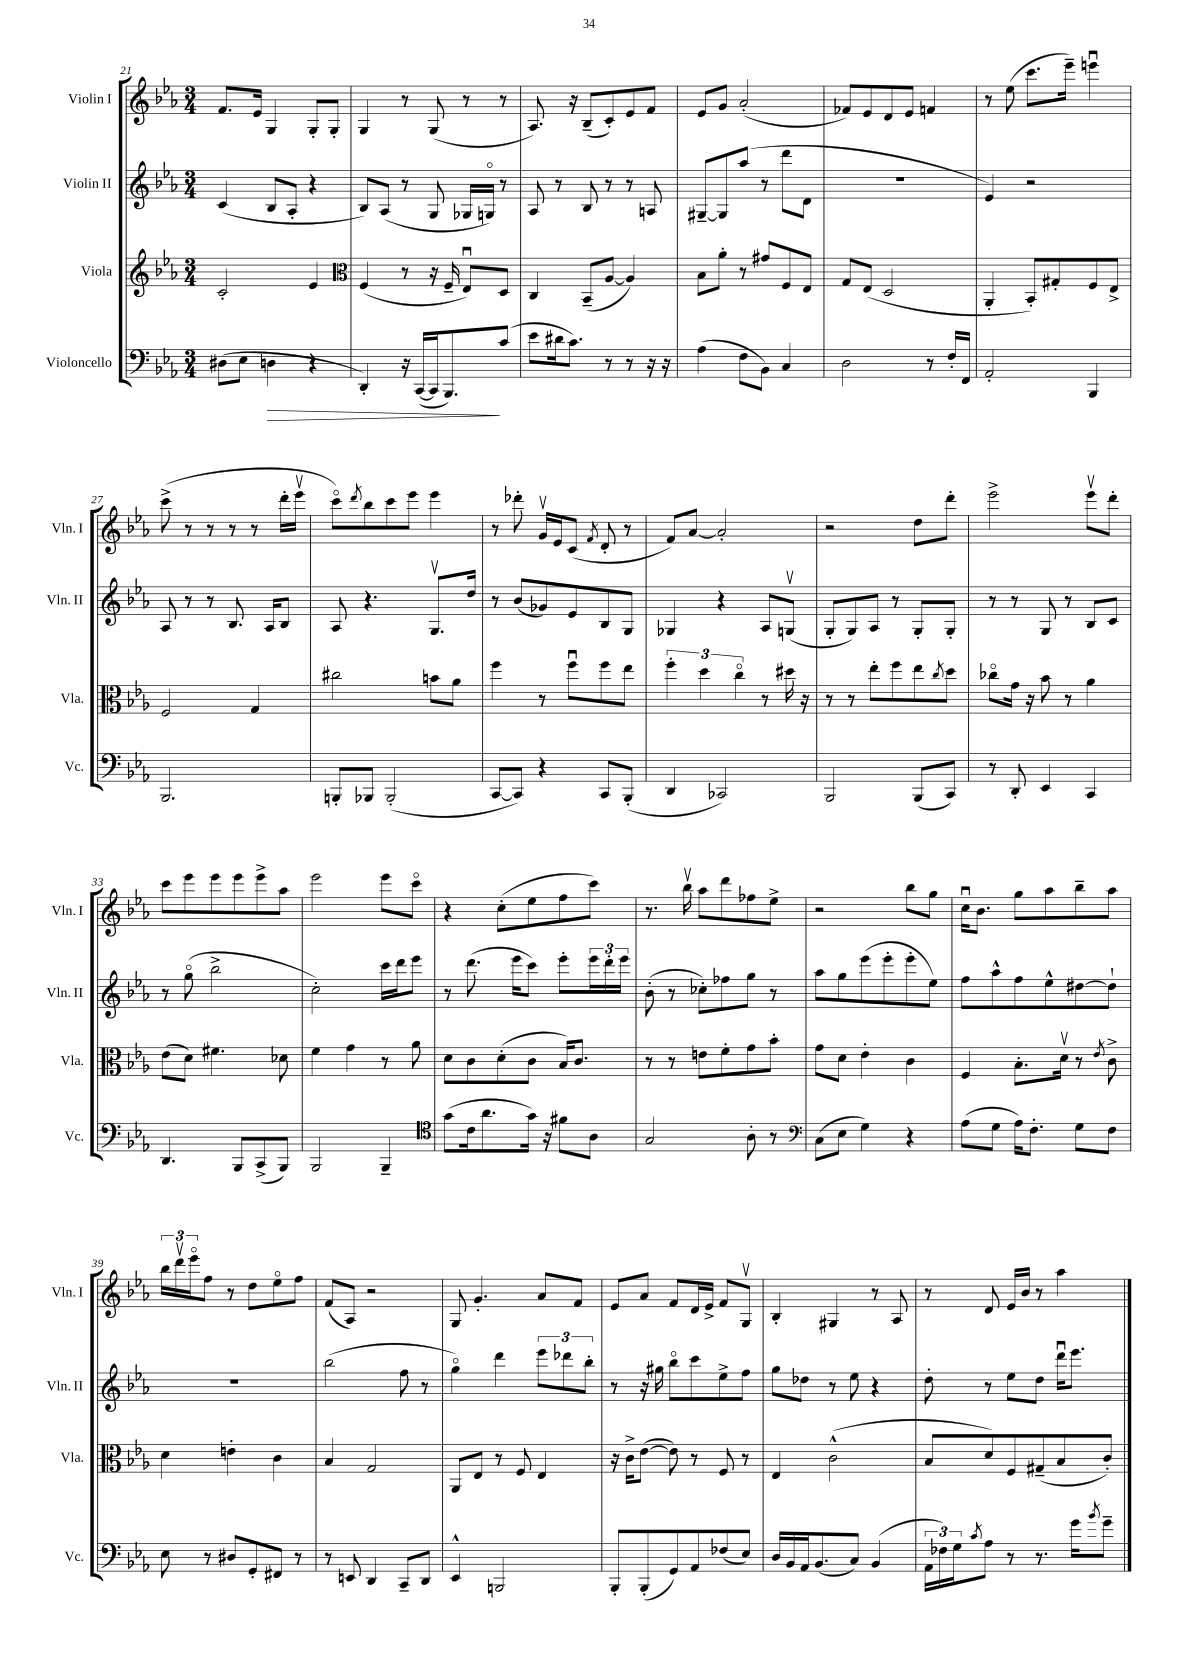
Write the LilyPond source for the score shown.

<<
\new StaffGroup <<
\new Staff = "s0" \with { instrumentName = "Violin I" shortInstrumentName = "Vln. I" } {
    \clef treble \key ees \major \numericTimeSignature \time 3/4
    f'8. ees'16 g4 g8-. g8-. |
    g4 r8 g8( r8 r8 |
    aes8.) r16 bes8--( c'8-.) ees'8 f'8 |
    ees'8 g'8 aes'2-.( |
    fes'8) ees'8 d'8 ees'8 f'4 |
    r8 ees''8( c'''8. ees'''16--) e'''4\downbow |
    c'''8->( r8 r8 r8 r8 d'''16-. ees'''16\upbow |
    c'''8\flageolet) \acciaccatura { d'''8 } bes''8 c'''8 ees'''8 ees'''4 |
    r8 des'''8-. g'16\upbow ees'16 c'8( \acciaccatura { f'8 } d'8-. r8 |
    f'8) aes'8~ aes'2-. |
    r2 d''8 d'''8-. |
    ees'''2-> ees'''8\upbow d'''8-. |
    c'''8 ees'''8 ees'''8 ees'''8 ees'''8-> aes''8 |
    ees'''2 ees'''8 c'''8\flageolet |
    r4 c''8-.( ees''8 f''8 c'''8) |
    r8. bes''16\upbow aes''8 d'''8 fes''8 ees''8-> |
    r2 bes''8 g''8 |
    c''16\downbow bes'8. g''8 aes''8 bes''8-- aes''8 |
    \tuplet 3/2 { bes''16 d'''16\upbow ees'''16\flageolet } f''8 r8 d''8 ees''8\flageolet f''8 |
    f'8( aes8) r2 |
    g8 g'4.-. aes'8 f'8 |
    ees'8 aes'8 f'8 d'16 ees'16-> f'8 g8\upbow |
    bes4-. gis4 r8 aes8 |
    r8 d'8 ees'16 bes'16 r8 aes''4 \bar "|." |
}
\new Staff = "s1" \with { instrumentName = "Violin II" shortInstrumentName = "Vln. II" } {
    \clef treble \key ees \major \numericTimeSignature \time 3/4
    c'4( bes8 aes8-. r4 |
    bes8) aes8( r8 g8 ges16 g16\flageolet) r8 |
    aes8 r8 bes8 r8 r8 a8 |
    gis8~-- gis8 aes''8( r8 d'''8 d'8 |
    R2. |
    ees'4) r2 |
    aes8 r8 r8 bes8. aes16 bes8 |
    aes8 r4. g8.\upbow d''16 |
    r8 bes'8( ges'8) ees'8 bes8 g8 |
    ges4 r4 aes8 g8\upbow( |
    g8-. g8) aes8 r8 g8-. g8-. |
    r8 r8 g8 r8 bes8 c'8 |
    r8 g''8\flageolet( bes''2-> |
    c''2-.) c'''16 d'''16 ees'''8 |
    r8 d'''8.( ees'''16 c'''8) ees'''8-. \tuplet 3/2 { ees'''16 d'''16-. ees'''16 } |
    bes'8-.( r8 ces''8-.) fes''8 g''8 r8 |
    aes''8 g''8 ees'''8( ees'''8-. ees'''8-. ees''8) |
    f''8 aes''8-^ f''8 ees''8-^ dis''8~ dis''8-! |
    R2. |
    bes''2( f''8 r8 |
    g''4\flageolet) d'''4 \tuplet 3/2 { ees'''8 des'''8 bes''8-. } |
    r8 r16 gis''16 bes''8\flageolet c'''8 ees''8-> f''8 |
    g''8 des''8 r8 ees''8 r4 |
    d''8-. r8 ees''8 d''8 d'''16\downbow ees'''8. \bar "|." |
}
\new Staff = "s2" \with { instrumentName = "Viola" shortInstrumentName = "Vla." } {
    \clef treble \key ees \major \numericTimeSignature \time 3/4
    c'2-. ees'4 |
    \clef alto f4( r8 r16 f16-- ees8\downbow) d8 |
    c4 bes,8--( aes8~ aes4) |
    bes8 aes'8-. r8 gis'8 f8 ees8 |
    g8 ees8( d2 |
    aes,4-. bes,8-.) gis8-. f8 ees8-> |
    f2 g4 |
    cis''2 b'8 aes'8 |
    f''4 r8 f''8\downbow f''8 ees''8 |
    \tuplet 3/2 { f''4-. d''4 c''4\flageolet } r8 dis''16 r16 |
    r8 r8 ees''8-. f''8 ees''8 \acciaccatura { c''8 } d''8 |
    ces''8\flageolet g'16 r16 bes'8 r8 aes'4 |
    ees'8( d'8) fis'4. des'8 |
    f'4 g'4 r8 aes'8 |
    d'8 c'8 d'8-.( c'8 bes16) c'8. |
    r8 r8 e'8 f'8-. g'8 bes'8-. |
    g'8 d'8 ees'4-. c'4 |
    f4 bes8.-. d'16\upbow r8 \acciaccatura { ees'8 } c'8-> |
    d'4 e'4-. c'4 |
    bes4 g2 |
    aes,8 ees8 r8 f8 ees4 |
    r16 c'16-> ees'8~( ees'8) r8 f8 r8 |
    ees4 c'2-^( |
    bes8 d'8) f8 gis8--( bes8 c'8-.) \bar "|." |
}
\new Staff = "s3" \with { instrumentName = "Violoncello" shortInstrumentName = "Vc." } {
    \clef bass \key ees \major \numericTimeSignature \time 3/4
    dis8( ees8 d4\> r4 |
    d,4-.) r16 c,16~( c,16 bes,,8.\!) c'8( |
    ees'8 dis'16 c'8.) r8 r8 r16 r16 |
    aes4( f8 bes,8) c4 |
    d2 r8 f16-. f,16 |
    aes,2-. bes,,4 |
    bes,,2. |
    b,,8-. bes,,8 bes,,2-.( |
    c,8~ c,8) r4 c,8 bes,,8-.( |
    d,4 ces,2) |
    bes,,2 bes,,8( c,8) |
    r8 d,8-. ees,4 c,4 |
    d,4. bes,,8 c,8->( bes,,8) |
    bes,,2 bes,,4-- |
    \clef tenor g'8( c'16 aes'8. g'16) r16 fis'8 aes8 |
    g2 aes8-. r8 |
    \clef bass c8( ees8 g4) r4 |
    aes8( g8 aes16) f8.-. g8 f8 |
    ees8 r8 dis8 g,8-. fis,8 r8 |
    r8 e,8 d,4 c,8-- d,8 |
    ees,4-^ b,,2 |
    bes,,8-. bes,,8-.( g,8) aes,8 fes8( ees8) |
    d16 bes,16 aes,16 bes,8.( c8) bes,4( |
    \tuplet 3/2 { aes,16 fes16) g16 } \acciaccatura { c'8 } aes8 r8 r8. g'16 \acciaccatura { bes'8 } g'8-- \bar "|." |
}
>>
>>
\layout { \context { \Score currentBarNumber = #21 } }
